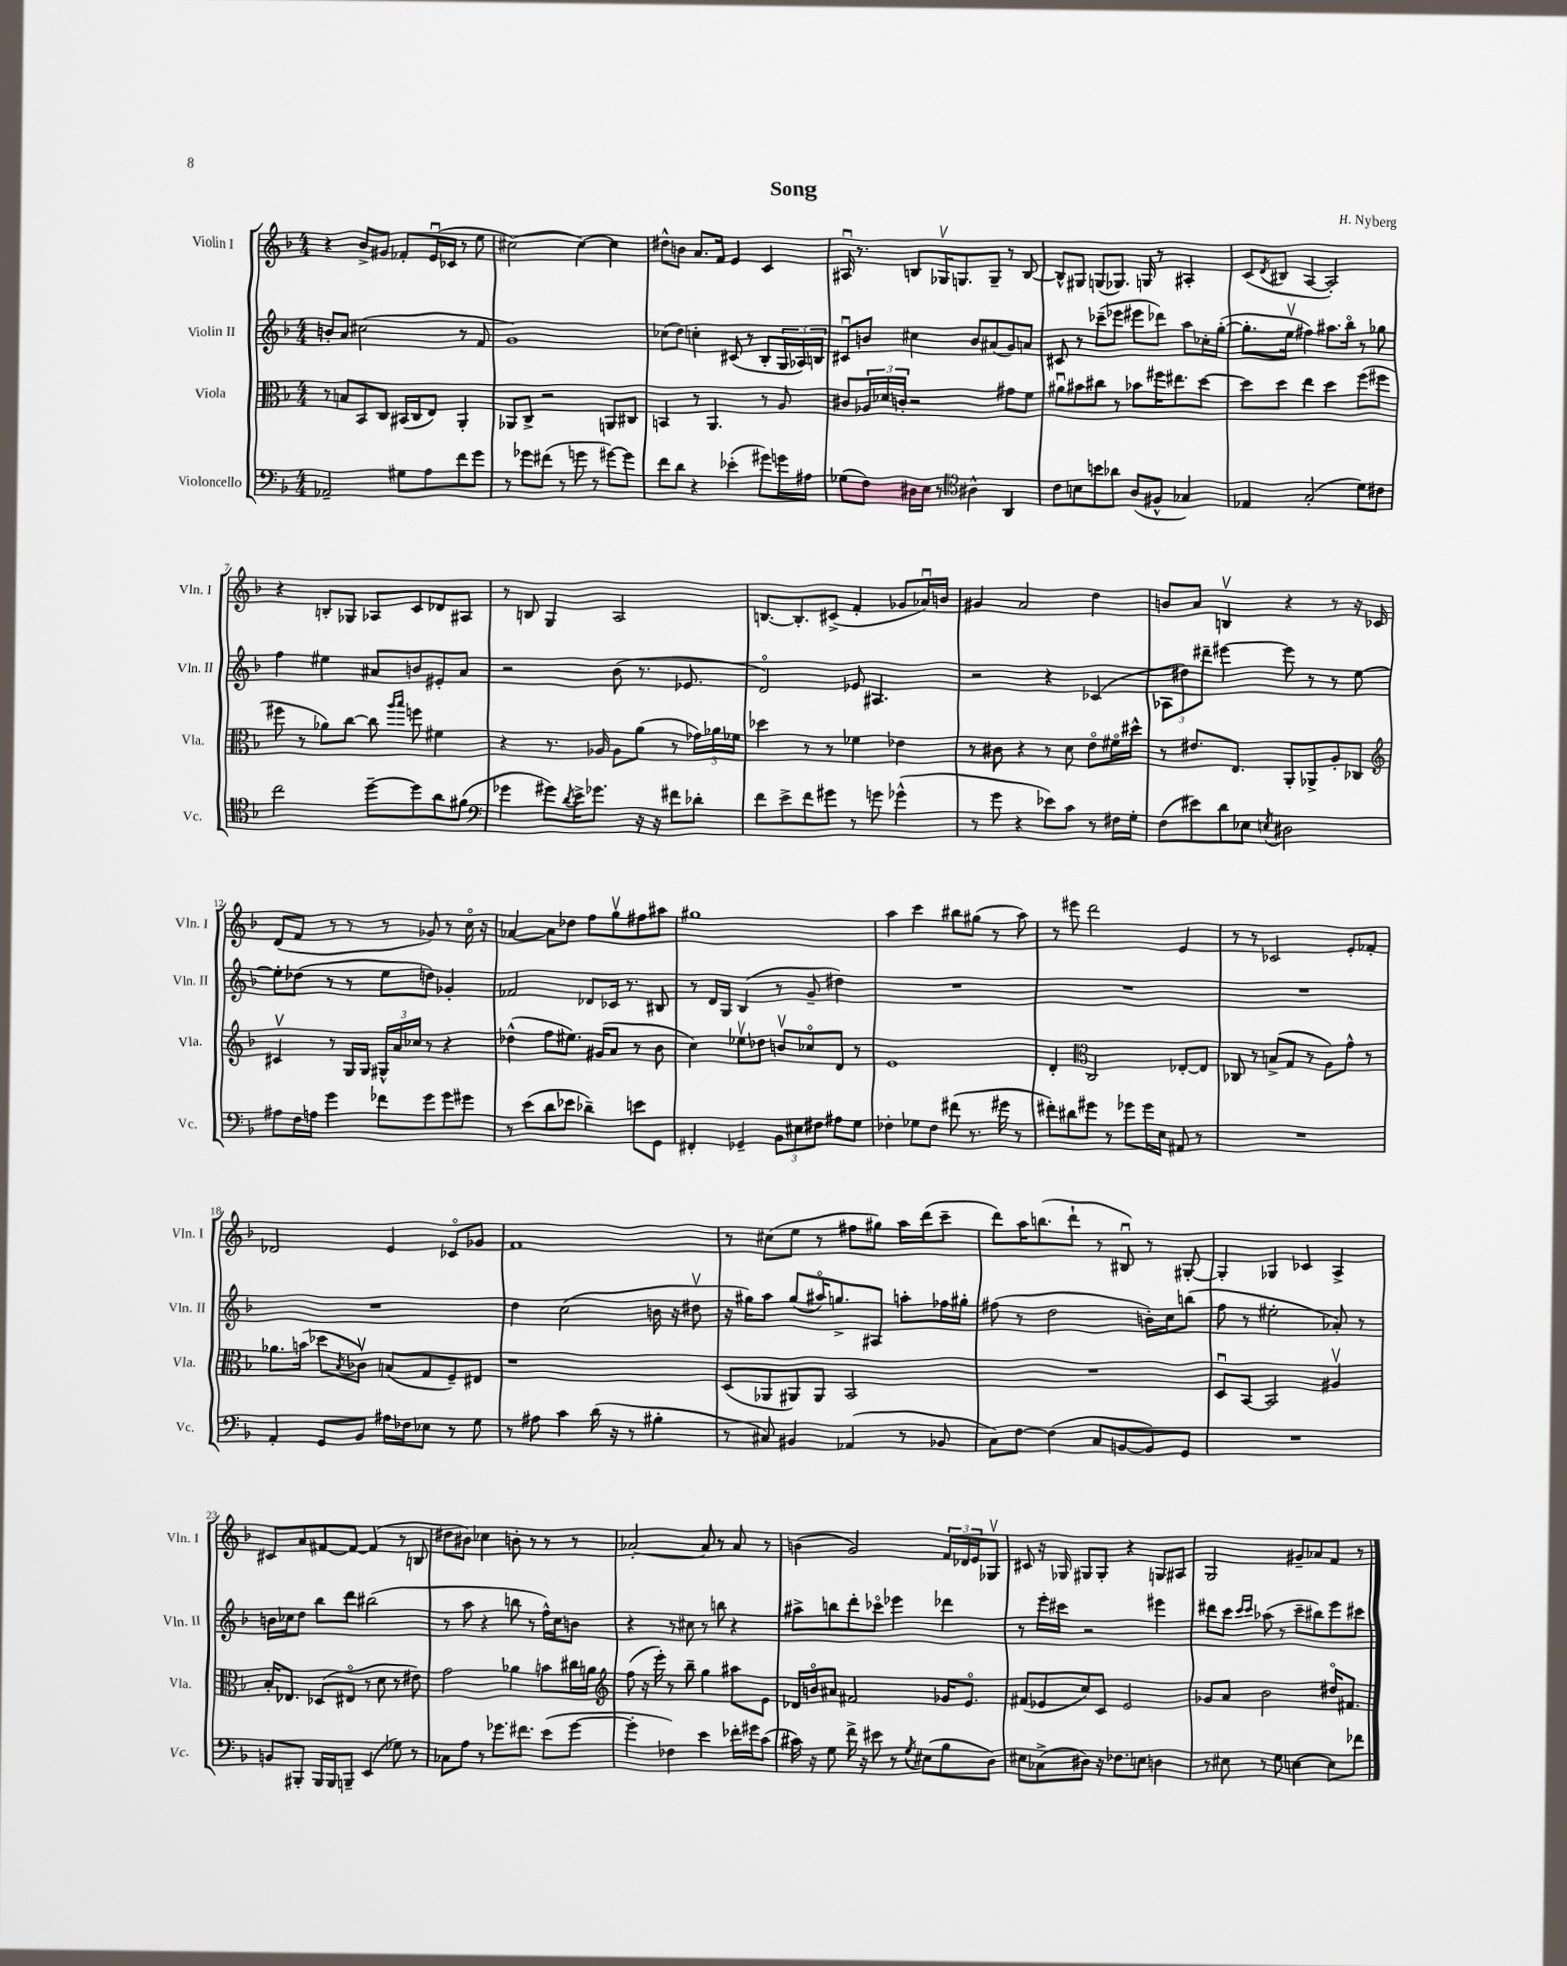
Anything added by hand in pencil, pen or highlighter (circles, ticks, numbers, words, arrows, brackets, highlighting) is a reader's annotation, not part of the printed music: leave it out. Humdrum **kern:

**kern	**kern	**kern	**kern
*part4	*part3	*part2	*part1
*staff4	*staff3	*staff2	*staff1
*I"Violoncello	*I"Viola	*I"Violin II	*I"Violin I
*I'Vc.	*I'Vla.	*I'Vln. II	*I'Vln. I
*clefF4	*clefC3	*clefG2	*clefG2
*k[b-]	*k[b-]	*k[b-]	*k[b-]
*M4/4	*M4/4	*M4/4	*M4/4
=1	=1	=1	=1
2AA-X~/	8r	8bn'/L	4r
.	8Bn/L	8a/J	.
.	8BB-/	(2cc#X\	8b-^/L
.	8C/J	.	8g#X/J
8G#X\L	(16BB#X/LL	.	8f-X'/L
.	16C/J	.	.
8A\	8E/J)	.	(16eu/L
.	.	.	16c-X/JJ
8f\	4AA'/	8r	8r
8g\J	.	8f/	8ee\
=2	=2	=2	=2
8r	8AA-X/L	1g)	[2cc#X\)
8g-X\L	8C^/J	.	.
(8f#X\J	2r	.	.
8r	.	.	.
8gn\	.	.	4cc#\_
8r	.	.	.
[8g#X\L)	8AAn/L	.	4cc#\]
8g#\J]	8C#X/J	.	.
=3	=3	=3	=3
8f\L	4BBn/	(8cc-X\L	8dd#X^^\L
8d\J	.	8dd\J)	8bn\J
4r	8r	4ccn'\	8.a/L
.	4.AA/	.	.
.	.	.	16f/Jk
(4e-X'\	.	(8c#X/	4e/
.	.	8r	.
8g#X\L)	8r	8B-'/L	4c/
16gn\L	8A/	24G/L	.
.	.	24A-X/)	.
16A#X\JJ	.	.	.
.	.	24Bn/JJ	.
=4	=4	=4	=4
(8G-X\L	8c#X/L	8c#Xu/L	16A#Xu/
.	.	.	8.r
8F\J)	24A-X/L	8bn/J	.
.	24d-X/	.	.
.	24cn'/JJ	.	.
16D#X\LL	2r	4cc#X\	8Bn/L
16E\JJ	.	.	.
8r	.	.	16G-Xv/K
.	.	.	8.Gn/
*clefC4	*	*	*
4A#X^^\	.	8b/L	.
.	.	(8a#X/	8G~/J
4AA/	8g#X\L	8g/)	8r
.	8f\J	8an/J	[8B/
=5	=5	=5	=5
8c\L	8a#Xu\L	8c#X/	8B^^/L]
8Bn\	8b#X\	8r	8G#X/J
8bn\	8cc#X\J	(8ccc-X~\L	(8Gn/L
8a-X\J	8r	8eee-X\J	8.G-X/J)
(8A/L	8b-X\L	8eee#X\L	.
.	.	.	16Gn/
8F#X^^/J	16ff#X\K	8ddd-X\J)	8r
.	8.ee#X\	.	.
4G-X/)	.	8aa\L	4A#X'/
.	[8dd\J	16cc-X'\L	.
.	.	([16gg'\JJ	.
=6	=6	=6	=6
4E-X/	8dd\L]	8.gg'\L]	(8c/L
.	.	.	8qd/
.	8dd\J	.	8B#X/J
.	.	16eev\Jk	.
(2G'/	4ee\	4ff#X\)	[4A/
.	4dd\	8.aa#X\L	2A'/])
.	.	16bb-\Jk	.
8d\L)	(8ff\L	8r	.
8c#X\J	8ff#X\J	8gg-X\	.
!!LO:LB:g=z
=7	=7	=7	=7
2cc\	8ff#X\	4ff\	4r
.	8r	.	.
.	8a-X\L)	4ee#X\	8Bn'/L
.	[8cc\J	.	8G-X/J
[8dd~\L	8cc\]	8a#X/L	8A-X/L
.	16qqaa/LL	.	.
.	16qqbb-/JJ	.	.
8dd\]	8ffn\	8bn/	8c/
8a\	4f#X\	8e#X'/	8d-X/
(8f#X\J	.	8a#/J	8A#X/J
=8	=8	=8	=8
*clefF4	*	*	*
4g-X\	4r	2r	8r
.	.	.	8Bn/
8g#X\L)	8.r	.	4G/
8qd/	.	.	.
16e^\K	.	.	.
8.g-X\J	16A-X/	.	.
.	8A-\L	(8b-\	2A/
16r	(8a\J	8.r	.
16r	.	.	.
8f#X\L	8r	.	.
.	.	8.e-X/	.
8d-X'\J	24g-X\LL)	.	.
.	24a-X\	.	.
.	24f-X\JJ	.	.
=9	=9	=9	=9
8f\L	4dd-X\	2d/)	[8.Bn/L
8e^\	.	.	.
.	.	.	8.B'/]
8f\	8r	.	.
8g#X\J	8r	.	(8c#X^/J
8r	4f-X\	8e-X/	4f'/
8gn\	.	4.A#X/	.
(4g-X^^\	4e-X\	.	8g-X/L
.	.	.	16a-Xu/L)
.	.	.	16bn/JJ
=10	=10	=10	=10
8r	8r	2r	4g#X/
8g\	8c#X\	.	.
4r	4r	.	2a/
8e-X\L)	8r	4r	.
8c\J	8d\	.	.
8r	8e\L	(4c-X/	4dd\
16F#X\LL	16f#X\L	.	.
16G'\JJ	16dd#X^^\JJ	.	.
=11	=11	=11	=11
(8F\L	8r	12A-X\L	8bn/L
.	.	12dd#X\)	.
8e#X\)	8.e#X/L	.	8a/J
.	.	12ddd#X~\J	.
8d\	.	[4eee#X\	4Bnv/
.	8.E/J	.	.
8E-X\J	.	.	.
8qEn/	.	.	.
2D#X\	8AA'/L	8eee#\]	4r
.	8AA-X^/	8r	.
.	8A'/	8r	8r
.	8C-X/J	[8ee\	16r
.	.	.	16c-X/
!!LO:LB:g=z
=12	=12	=12	=12
*	*clefG2	*	*
8A#X\L	4c#Xv/	8ee'\L]	(8d/L
16F\L	.	(8dd-X\J	8f/J
16An\JJ	.	.	.
4g\	8r	8r	8r
.	16G/LL	8r	8r
.	16G/JJ	.	.
8f-X\L	24G#X^^/LL	8ee\L	8r
.	24a/	.	.
.	24cc-X/JJ	.	.
8g\	8r	8ddn\J)	8g-X/)
8g\	4r	4g-X'/	8r
8g#X\J	.	.	16cc\
.	.	.	16r
=13	=13	=13	=13
8r	(4dd-X^^\	2f-X/	[4a-X/
(8e\L	.	.	.
8d\	8ff\L	.	8a-\L]
8e-X\J	8.ee#X\J)	.	8dd-X\J
4d-X~\)	.	8d-X/L	8ff\L
.	(16g#X/KL	.	.
.	8a/J	16c-X/Jk	8ggv\
.	.	8.r	.
8en\L	8r	.	8ff#X\
8GG\J	8b-\	8B#X/	8aa#X\J
=14	=14	=14	=14
4FF#X'/	4cc\)	8r	1gg#X
.	.	16d/LL	.
.	.	16G/JJ	.
4GG-X~/	8ee-Xv\L	(4B-/	.
.	8dd-X\J	.	.
12BB-\L	8bnv/L	8r	.
12E#X\	.	.	.
.	8cc-X/	8g~/	.
12F#X\J	.	.	.
8A#X\L	8d/J	4dd#X\)	.
8G\J	8r	.	.
=15	=15	=15	=15
4F-X'\	1e	1r	4aa\
8G-X\L	.	.	4ccc\
8F-\J	.	.	.
(8f#X\	.	.	8bb#X\L
8.r	.	.	(8gg#X\J
.	.	.	8r
16g#X\	.	.	.
8r	.	.	8aa\)
=16	=16	=16	=16
8f#X'\L)	4d'/	1r	8r
8d#X\	.	.	8eee#X\
*	*clefC3	*	*
8g#X\J	2C/	.	2ddd\
8r	.	.	.
8g-X\L	.	.	.
16g-\L	.	.	.
16E\JJ	.	.	.
8AA#X/	[8E-X'/L	.	4e/
8r	8E-/J]	.	.
=17	=17	=17	=17
1r	8C-X/	1r	8r
.	8r	.	8r
.	(8Bn^/L	.	2c-X/
.	8G/J	.	.
.	8r	.	.
.	8A\L)	.	.
.	8g^^\J	.	8e'/L
.	8r	.	8f-X'/J
!!LO:LB:g=z
=18	=18	=18	=18
4AA'/	8.a-X\L	1r	2d-X/
.	(16bn\Jk	.	.
8GG/L	8dd-X\L	.	.
.	8qB-/	.	.
8BB-/J	8c-Xv\J)	.	.
16A#X\LL	(8Bn/L	.	4e/
16F-X\J	.	.	.
8E-X\J	8G/	.	.
8r	8F~/)	.	8c-X/L
8G\	8E#X/J	.	8g-X/J
=19	=19	=19	=19
8r	1r	4dd\	1f
8A#X\	.	.	.
4c\	.	(2cc\	.
(16d\	.	.	.
16r	.	.	.
8r	.	.	.
4B#X'\	.	16bn\	.
.	.	16r	.
.	.	8dd#Xv\	.
=20	=20	=20	=20
8r	(8D/L	16r	8r
.	.	16gg#X\KL)	.
8C#X/)	8AA-X/	8aa\J	(8cc#X\L
4BB#X/	8AA#X/)	(8gg#/L	8ee\J
.	8AA#/J	16aa#X/K)	8r
.	.	8.ggn^/	.
(4AA-X/	2BB-/	.	8ff#X\L
.	.	8A#X/J	8gg#X\J)
8r	.	8aan'\L	16aa\LL
.	.	.	(16ddd\J
8BB-X/	.	16ff-X\L	8ccc~\J
.	.	16gg#X'\JJ	.
=21	=21	=21	=21
8C\L)	1r	(8ff#X\	8ddd\L)
[8F\J	.	8r	16aa\K
.	.	.	(8.bbn\
(4F\]	.	2dd\	.
.	.	.	8ddd`\J
8C/L	.	.	8r
[8BBn/	.	.	8B#Xu/)
8BB/])	.	16bn'\LL)	8r
.	.	16cc\J	.
8GG/J	.	(8bbn\J	[8G#X'/
=22	=22	=22	=22
1r	8Du/L	8ff\	4G#'/]
.	[8BB-/J	8r	.
.	2BB-/]	2ee#X'\	4G-X/
.	.	.	4c-X/
.	4A#Xv/	8a-X'/)	4A^/
.	.	8r	.
!!LO:LB:g=z
=23	=23	=23	=23
8BBn/L	16B-'/KL	16bn\LL	8c#X/L
.	8.E-X/J	16cc-X\J	.
8BBB#X'/J	.	8dd\J	8a/
16BBB#/LL	(8D-X/L	8bb-\L	[8f#X/
16BBB#/J	.	.	.
8BBBn~/J	8E#X/J	8ddd\J	8f#/J_
(4EE/	8r	(2bb#X\	(4f#/]
.	8d\	.	.
8G-X\)	8r	.	8r
8r	8e#X\)	.	8Bn/
=24	=24	=24	=24
8C-X\L	2g\	8r	8dd#X\L
8A\J	.	8aa\	8b#X\J)
8r	.	4r	4cc-X\
8.g-X\L	.	.	.
.	4a-X\	8bbn\	8bn'\
8.f#X\J	.	.	.
.	.	8r	8r
(8e\L	8bn\L	16ff^^\LL)	8r
.	.	16cc\J	.
[8g-\J	16cc#X\L	8bn\J	8r
.	16an\JJ	.	.
=25	=25	=25	=25
*	*clefG2	*	*
4g-'\]	(8ff\	4r	[2a-X'/
.	16r	.	.
.	16eee'\)	.	.
4F-X\)	8r	8r	.
.	8bb-~\	8cc#X\	.
4e\	4gg\	8r	8a-/]
.	.	8bbn\	8r
16f-X'\LL	8aa#X\L	4r	8a-/
16g#X\J	.	.	.
(8c\J	8e\J	.	8r
=26	=26	=26	=26
16c#X\)	16d-X/LL	8aa#X^\L	(4bn\
16r	16bn/J	.	.
8G\	8a#X/J	8bbn\	.
16f^\	2f#X/	8ddd'\	2g/)
16r	.	.	.
8e#X\	.	8ccc-X\J	.
8r	.	4eee-X\	.
8qG/	.	.	.
(8E#X\L	.	.	.
8B-\	16g-X/KL	4ddd-X\	24f/LL
.	.	.	24d-X/
.	8.e/J	.	.
.	.	.	24e/J
8D\J)	.	.	8G-Xv/J
=27	=27	=27	=27
8E#X\L	(8f#X/L	8r	8c#X/
(8C-X^\	8e-X/	16eee'\LL	16r
.	.	16ccc#X\JJ	16G-X/
8D#X\J)	8cc/)	2r	8G#X/L
16r	8c/J	.	8G#'/J
8.F-X\L	.	.	.
.	2e-/	.	4r
8En\J	.	.	.
4Dn\	.	4eee#X\	8Gn/L
.	.	.	8A#X/J
=28	=28	=28	=28
8r	8g-X/L	8ddd#X\L	2G/
8E#X\	8a/J	8ccc\J	.
.	.	16qqccc/LL	.
.	.	16qqccc/JJ	.
8r	2b-\	(8aa-X\	.
8G\	.	8r	.
[4En\	.	8ccc~\L	8g#X~/L
.	.	8bb#X\)	8a-X/
8E\L]	16dd#X/KL	8eee\	8f/J
.	8.f#X/J	.	.
8f-X\J	.	8ccc#X\J	8r
==	==	==	==
*-	*-	*-	*-
